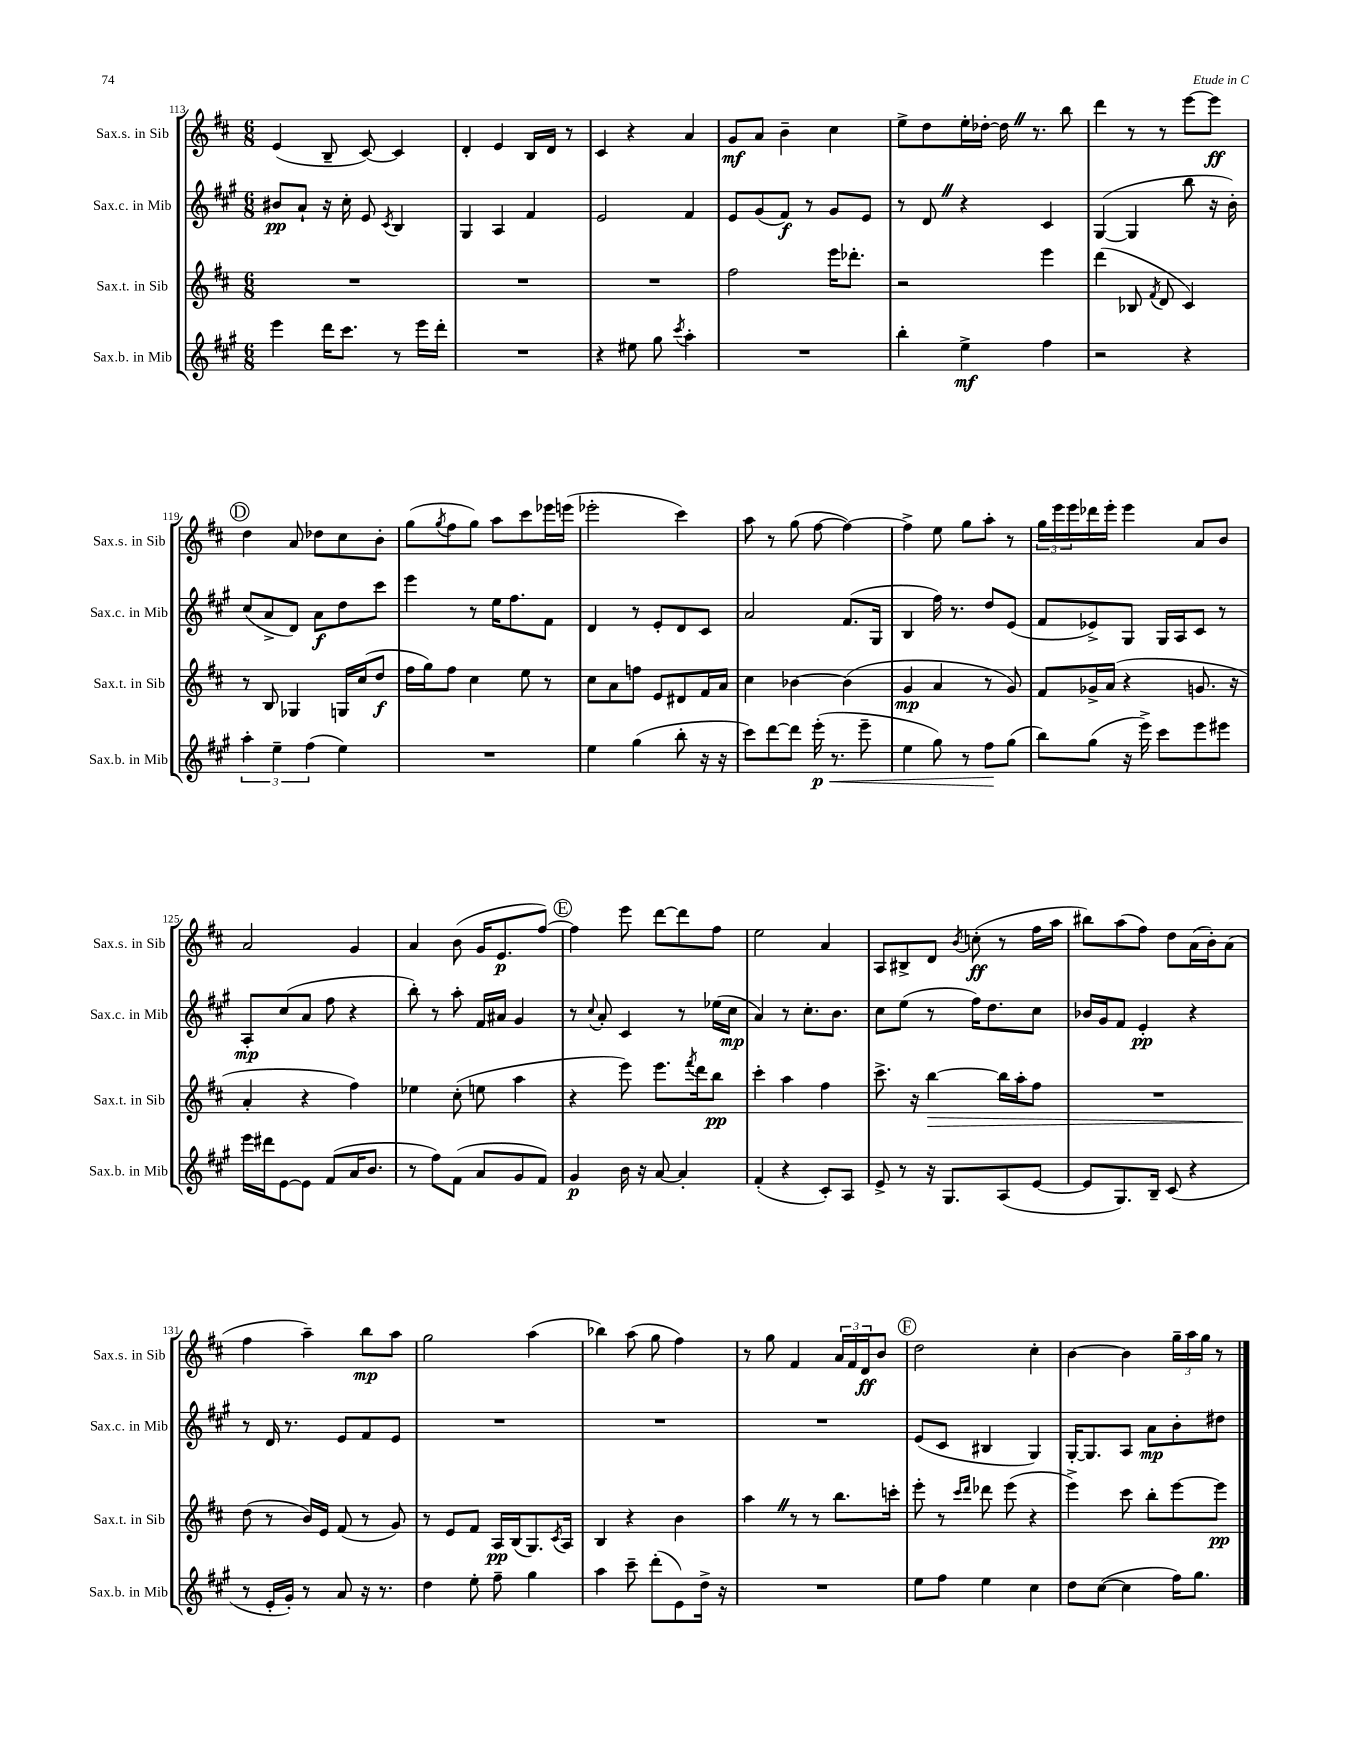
<<
\new StaffGroup <<
\new Staff = "s0" \with { instrumentName = "Sax.s. in Sib" shortInstrumentName = "Sax.s. in Sib" } {
    \clef treble \key d \major \numericTimeSignature \time 6/8
    e'4( b8-- cis'8~) cis'4 |
    d'4-. e'4 b16 d'16 r8 |
    cis'4 r4 a'4 |
    g'8\mf a'8 b'4-- cis''4 |
    e''8-> d''8 e''16-. des''16~-. des''16 \once \override BreathingSign.text = \markup { \musicglyph "scripts.caesura.straight" } \breathe r8. b''8 |
    d'''4 r8 r8 e'''8~ e'''8\ff |
    \mark \markup { \circle "D" } d''4 a'8 des''8 cis''8 b'8-. |
    g''8( \acciaccatura { g''8 } fis''8 g''8) a''8 cis'''8 ees'''16 e'''16( |
    ees'''2-. cis'''4) |
    a''8 r8 g''8( fis''8~ fis''4~) |
    fis''4-> e''8 g''8 a''8-. r8 |
    \tuplet 3/2 { g''16 e'''16 e'''16 } des'''16 e'''16-. e'''4 a'8 b'8 |
    a'2 g'4 |
    a'4 b'8( g'16 e'8.\p fis''8~) |
    \mark \markup { \circle "E" } fis''4 e'''8 d'''8~ d'''8 fis''8 |
    e''2 a'4 |
    a8 bis8-> d'8 \acciaccatura { b'8 } c''8-.\ff( r8 fis''16 a''16 |
    bis''8) a''8( fis''8) d''8 a'16( b'16-.) a'8( |
    fis''4 a''4--) b''8\mp a''8 |
    g''2 a''4( |
    bes''4) a''8( g''8 fis''4) |
    r8 g''8 fis'4 \tuplet 3/2 { a'16 fis'16 d'16\ff } b'8 |
    \mark \markup { \circle "F" } d''2 cis''4-. |
    b'4~ b'4 \tuplet 3/2 { g''16-- a''16 g''16 } r8 \bar "|." |
}
\new Staff = "s1" \with { instrumentName = "Sax.c. in Mib" shortInstrumentName = "Sax.c. in Mib" } {
    \clef treble \key a \major \numericTimeSignature \time 6/8
    bis'8\pp a'8-! r16 cis''16-. e'8 \acciaccatura { cis'8 } b4 |
    gis4 a4 fis'4 |
    e'2 fis'4 |
    e'8 gis'8( fis'8\f) r8 gis'8 e'8 |
    r8 d'8 \once \override BreathingSign.text = \markup { \musicglyph "scripts.caesura.straight" } \breathe r4 cis'4 |
    gis4~( gis4 b''8 r16 b'16-.) |
    \mark \markup { \circle "D" } cis''8( a'8-> d'8) a'8\f d''8 cis'''8 |
    e'''4 r8 e''16 fis''8. fis'8 |
    d'4 r8 e'8-. d'8 cis'8 |
    a'2 fis'8.( gis16 |
    b4 fis''16) r8. d''8 e'8( |
    fis'8 ees'8->) gis8 gis16 a16 cis'8 r8 |
    a8-.\mp cis''8( a'8 fis''8 r4 |
    b''8-.) r8 a''8-. fis'16 ais'16 gis'4 |
    \mark \markup { \circle "E" } r8 \appoggiatura { cis''8 } a'8-. cis'4 r8 ees''16( cis''16\mp |
    a'4) r8 cis''8.-. b'8. |
    cis''8 e''8( r8 fis''16) d''8. cis''8 |
    bes'16 gis'16 fis'8 e'4-.\pp r4 |
    r8 d'16 r8. e'8 fis'8 e'8 |
    R2. |
    R2. |
    R2. |
    \mark \markup { \circle "F" } e'8( cis'8 bis4 gis4) |
    gis16~-. gis8. a8 a'8\mp b'8-. dis''8 \bar "|." |
}
\new Staff = "s2" \with { instrumentName = "Sax.t. in Sib" shortInstrumentName = "Sax.t. in Sib" } {
    \clef treble \key d \major \numericTimeSignature \time 6/8
    R2. |
    R2. |
    R2. |
    fis''2 e'''16 des'''8.-. |
    r2 e'''4 |
    d'''4( bes8 \acciaccatura { fis'8 } d'8 cis'4) |
    \mark \markup { \circle "D" } r8 b8 ges4 g16 cis''16( d''8\f |
    fis''16 g''16) fis''8 cis''4 e''8 r8 |
    cis''8 a'8 f''8 e'8 dis'8 fis'16 a'16 |
    cis''4 bes'4~ bes'4( |
    g'4\mp a'4 r8 g'8) |
    fis'8 ges'16-> a'16( r4 g'8. r16 |
    a'4-. r4 fis''4) |
    ees''4 cis''8-.( e''8 a''4 |
    \mark \markup { \circle "E" } r4 e'''8) e'''8. \acciaccatura { fis'''8 } d'''16 b''8\pp |
    cis'''4-. a''4 fis''4 |
    cis'''8.-> r16 b''4~\> b''16 a''16-. fis''8 |
    R2. |
    d''8\!( r8 b'16) e'16 fis'8( r8 g'8) |
    r8 e'8 fis'8 a16\pp b16( g8.) \acciaccatura { cis'8 } a16 |
    b4 r4 b'4 |
    a''4 \once \override BreathingSign.text = \markup { \musicglyph "scripts.caesura.straight" } \breathe r8 r8 b''8. c'''16-. |
    \mark \markup { \circle "F" } e'''8-. r8 \grace { cis'''16 d'''16 } des'''8 e'''8( r4 |
    e'''4->) cis'''8 b''8-. e'''8~ e'''8\pp \bar "|." |
}
\new Staff = "s3" \with { instrumentName = "Sax.b. in Mib" shortInstrumentName = "Sax.b. in Mib" } {
    \clef treble \key a \major \numericTimeSignature \time 6/8
    e'''4 d'''16 cis'''8. r8 e'''16 d'''16-. |
    R2. |
    r4 eis''8 gis''8 \acciaccatura { cis'''8 } a''4-. |
    R2. |
    b''4-. e''4->\mf fis''4 |
    r2 r4 |
    \mark \markup { \circle "D" } \tuplet 3/2 { a''4-. e''4-- fis''4( } e''4) |
    R2. |
    e''4 gis''4( b''8-. r16 r16 |
    cis'''8) d'''8~ d'''8 e'''16-.\p\<( r8. e'''8-- |
    e''4 gis''8) r8 fis''8\! gis''8( |
    b''8) gis''8( r16 e'''16->) cis'''8 e'''8 eis'''8 |
    e'''16 dis'''16 e'8~ e'8 fis'8( a'16 b'8. |
    r8 fis''8) fis'8( a'8 gis'8 fis'8) |
    \mark \markup { \circle "E" } gis'4\p b'16 r16 a'8~ a'4-. |
    fis'4-.( r4 cis'8-.) a8 |
    e'8-> r8 r16 gis8. a8( e'8~ |
    e'8 gis8.) b16-- cis'8( r4 |
    r8 e'16-. gis'16-.) r8 a'8 r16 r8. |
    d''4 e''8-. fis''8-- gis''4 |
    a''4 cis'''8-- d'''8-.( e'8) d''16-> r16 |
    R2. |
    \mark \markup { \circle "F" } e''8 fis''8 e''4 cis''4 |
    d''8 cis''8~( cis''4 fis''16) gis''8. \bar "|." |
}
>>
>>
\layout { \context { \Score currentBarNumber = #113 } }
